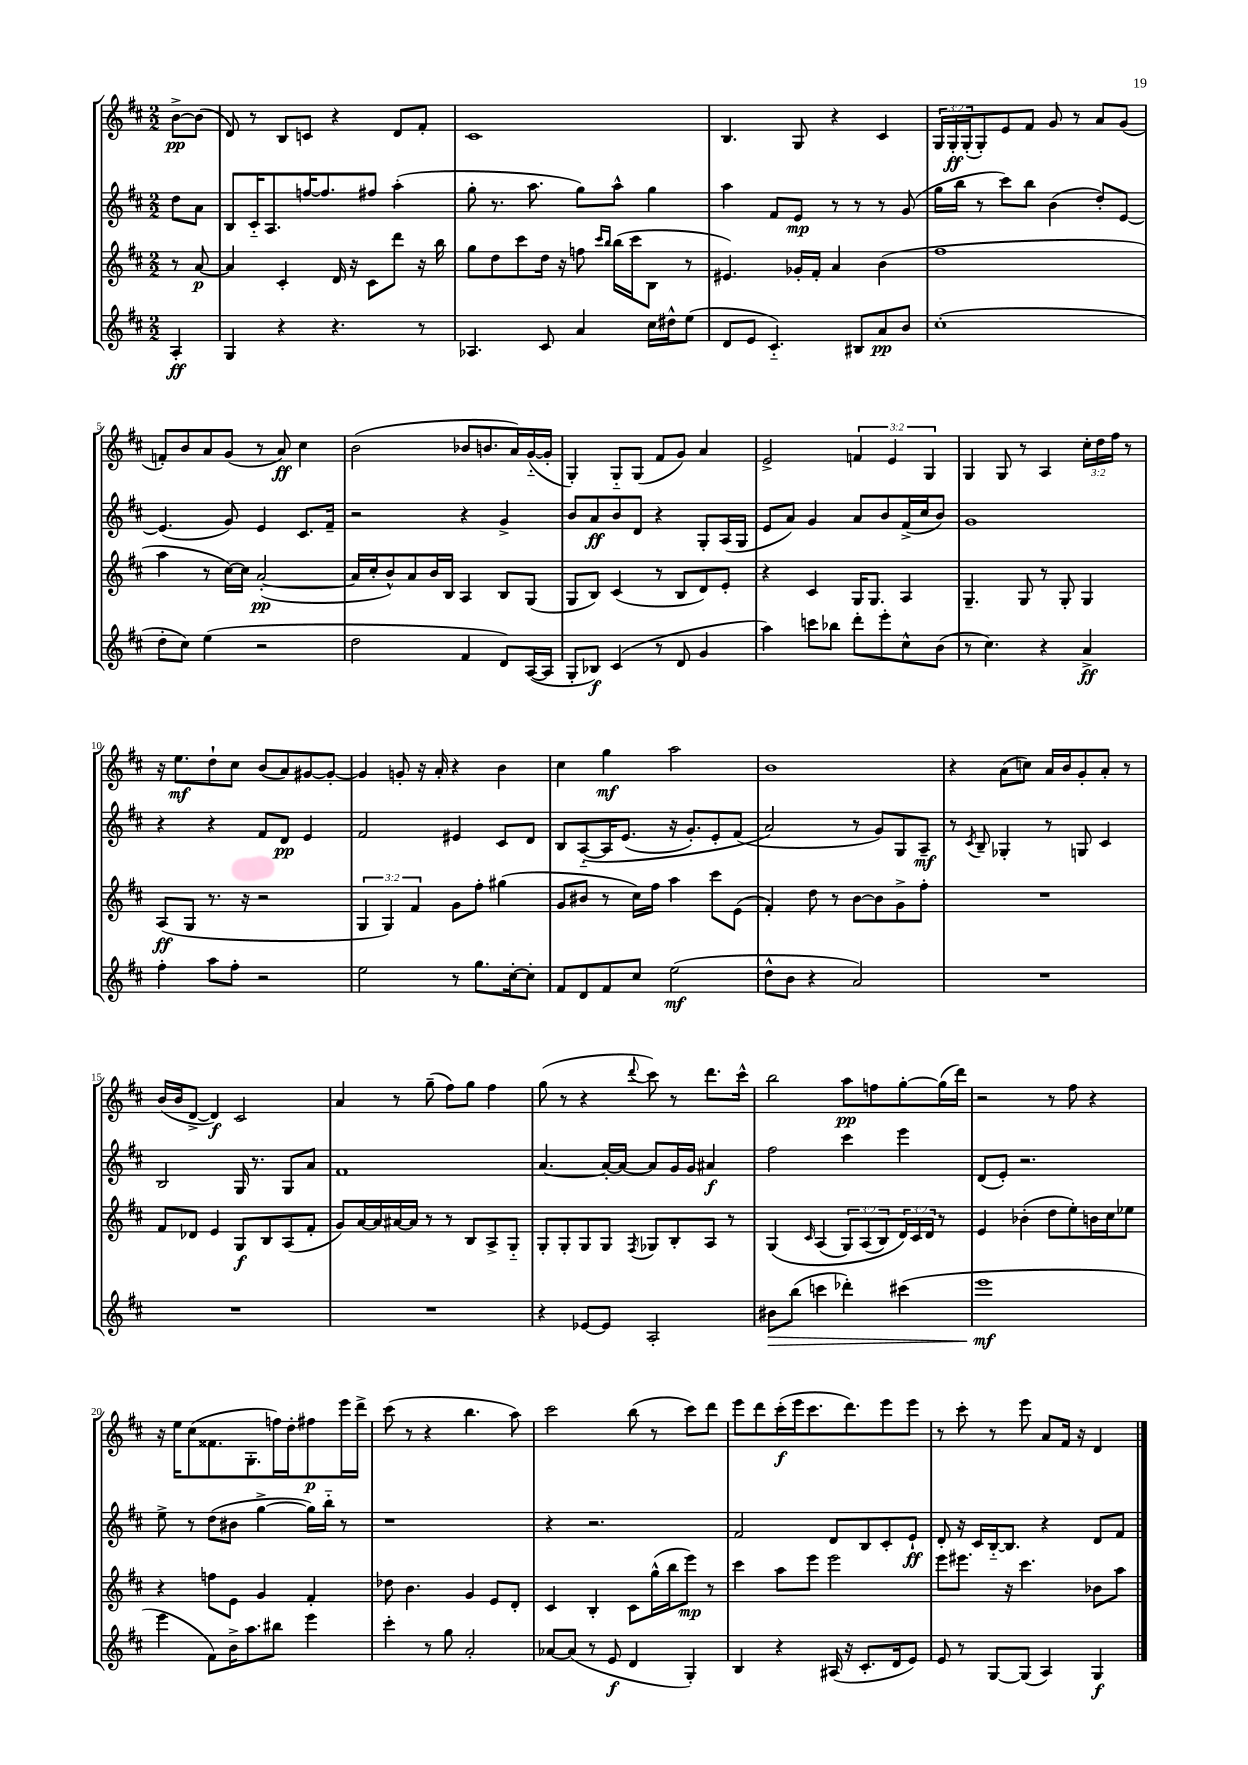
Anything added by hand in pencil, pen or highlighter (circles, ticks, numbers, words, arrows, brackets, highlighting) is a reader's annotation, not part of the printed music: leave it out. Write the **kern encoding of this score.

**kern	**kern	**kern	**kern
*staff4	*staff3	*staff2	*staff1
*clefG2	*clefG2	*clefG2	*clefG2
*k[f#c#]	*k[f#c#]	*k[f#c#]	*k[f#c#]
*M2/2	*M2/2	*M2/2	*M2/2
4A'	8r	8dd	[8b^
.	[8a	8a	(8b]
=	=	=	=
4G	4a]	8B	8d)
.	.	16c#'~	8r
.	.	8.A	.
4r	4c#'	.	8B
.	.	[16ff	8c
.	.	8.ff]	.
4.r	16d	.	4r
.	16r	.	.
.	8c#	8ff#	.
.	8ddd	(4aa'	8d
8r	16r	.	8f#'
.	16bb	.	.
=	=	=	=
4.A-	8gg	8gg'	1c#
.	8dd	8.r	.
.	8ccc#	.	.
.	.	8.aa	.
8c#	16dd	.	.
.	16r	.	.
4a	8ff	8gg)	.
.	16qqccc#	.	.
.	16qqbb	.	.
.	(16bb	8aa^^	.
.	16ccc#	.	.
16cc#	8B	4gg	.
16dd#^^	.	.	.
(8ee	8r	.	.
=	=	=	=
8d	4.e#)	4aa	4.B
8e	.	.	.
4.c#'~)	.	8f#	.
.	16g-'	8e	8G
.	16f#'	.	.
.	4a	8r	4r
8B#	.	8r	.
8a	(4b	8r	4c#
8b	.	(8g	.
=	=	=	=
(1cc#'	1ff#	16gg	24G
.	.	.	24G'
.	.	16bb	.
.	.	.	(24G'
.	.	8r	8G')
.	.	8ccc#)	8e
.	.	8bb	8f#
.	.	(4b	8g
.	.	.	8r
.	.	8dd')	8a
.	.	[8e	(8g
=	=	=	=
8dd'	4aa	(4.e]	8f')
8cc#)	.	.	8b
(4ee	8r	.	8a
.	[16cc#)	8g)	(8g
.	16cc#]	.	.
2r	([2a'	4e	8r
.	.	.	8a)
.	.	8.c#	4cc#
.	.	16f#~	.
=	=	=	=
2dd	16a]	2r	(2b
.	16cc#'	.	.
.	8b^^)	.	.
.	8a	.	.
.	16b	.	.
.	16B	.	.
4f#	4A	4r	8b-
.	.	.	8.b
8d)	8B	4g^	.
.	.	.	16a)
([16A	(8G	.	([16g'~
16A]	.	.	16g']
=	=	=	=
8G'	8G	8b	4G')
8B-)	8B)	8a	.
(4c#	(4c#	8b	8G'~
.	.	8d	(8G
8r	8r	4r	8f#
8d	8B	.	8g)
4g	8d)	8G'	4a
.	8e'	(16A	.
.	.	16G	.
=	=	=	=
4aa)	4r	8e	2e^
.	.	8a)	.
8ccc	4c#	4g	.
8bb-	.	.	.
8ddd'	16G	8a	6f
.	8.G	.	.
8eee'	.	8b	.
.	.	.	6e
8cc#^^	4A	(16f#^	.
.	.	16cc#	.
.	.	.	6G
(8b	.	8b)	.
=	=	=	=
8r	4.G~	1g	4G
4.cc#)	.	.	.
.	.	.	8G
.	8G	.	8r
4r	8r	.	4A
.	8G'	.	.
4a^	4G	.	24cc#'
.	.	.	24dd
.	.	.	24ff#
.	.	.	8r
=	=	=	=
4ff#'	(8A	4r	16r
.	.	.	8.ee
.	8G	.	.
8aa	8.r	4r	8dd`
8ff#'	.	.	8cc#
.	16r	.	.
2r	2r	8f#	(8b
.	.	8d	8a)
.	.	4e	[8g#
.	.	.	8g#'_
=	=	=	=
2ee	6G	2f#	4g#]
.	6G)	.	.
.	.	.	8g'
.	6f#	.	.
.	.	.	16r
.	.	.	16a'
8r	8g	4e#	4r
8.gg	8ff#'	.	.
.	(4gg#	8c#	4b
[16cc#'	.	.	.
8cc#']	.	8d	.
=	=	=	=
8f#	8g	8B	4cc#
8d	8b#	&([8A'~	.
8f#	8r	16A]	4gg
.	.	(8.e	.
8cc#	16cc#)	.	.
.	16ff#	.	.
(2ee	4aa	16r	2aa
.	.	8.g')	.
.	8ccc#	8e'	.
.	(8e	(8f#	.
=	=	=	=
8dd^^	4f#')	2a&)	1b
8b	.	.	.
4r	8dd	.	.
.	8r	.	.
2a)	[8b	8r	.
.	8b]	8g)	.
.	8g^	8G	.
.	8ff#'	8A~	.
=	=	=	=
1r	1r	8r	4r
.	.	8qc#	.
.	.	8B~	.
.	.	4G-'	(8a
.	.	.	8cc)
.	.	8r	16a
.	.	.	16b
.	.	8G	8g'
.	.	4c#	8a'
.	.	.	8r
=	=	=	=
1r	8f#	2B	(16b
.	.	.	16b
.	8d-	.	[8d^
.	4e	.	4d])
.	8G	16G	2c#
.	.	8.r	.
.	8B	.	.
.	(8A	8G	.
.	8f#'	8a	.
=	=	=	=
1r	8g)	1f#	4a
.	[16a	.	.
.	16a]	.	.
.	[16a#	.	8r
.	16a#]	.	.
.	8r	.	(8gg~
.	8r	.	8ff#)
.	8B	.	8gg
.	8A^	.	4ff#
.	8G'~	.	.
=	=	=	=
4r	8G'	[4.a	(8gg
.	8G'	.	8r
[8e-	8G	.	4r
8e-]	8G	16a'_	.
.	.	16a_	.
.	8qF#	.	8qqddd
2A'	8G-	8a]	8ccc#)
.	8B'	16g	8r
.	.	16g	.
.	8A	4a#	8.ddd
.	8r	.	.
.	.	.	16ccc#^^
=	=	=	=
8b#	&(4G	2ff#	2bb
(8bb	.	.	.
.	16qqc#	.	.
4ccc	(4A	.	.
4ddd-')	12G)	4ccc#	8aa
.	(12A	.	.
.	.	.	8ff
.	12B)	.	.
(4ccc#	24d&)	4eee	[8gg'
.	24c#	.	.
.	24d	.	.
.	8r	.	(16gg]
.	.	.	16ddd)
=	=	=	=
1eee	4e	(8d	2r
.	.	8e')	.
.	(4b-'	2.r	.
.	8dd	.	8r
.	8ee')	.	8ff#
.	16b	.	4r
.	16cc#	.	.
.	8ee-	.	.
=	=	=	=
4eee	4r	8ee^	16r
.	.	.	16ee
.	.	8r	(8cc#
8f#)	8ff	(8dd	8.f##
16b^	8e	8b#	.
8.aa	.	.	8.G'
.	4g	[4gg^	.
8bb#	.	.	16ff)
.	.	.	16dd'
4eee	4f#'	16gg])	8ff#
.	.	16bb'~	.
.	.	8r	16eee
.	.	.	16ddd^
=	=	=	=
4ccc#'	8dd-	1r	(8ccc#
.	4.b	.	8r
8r	.	.	4r
8gg	.	.	.
2a'	4g	.	4.bb
.	8e	.	.
.	8d'	.	8aa)
=	=	=	=
[8a-	4c#	4r	2ccc#
(8a-]	.	.	.
8r	4B'	2.r	.
8e	.	.	.
4d	8c#	.	(8bb
.	(16gg^^	.	8r
.	16bb	.	.
4G')	8eee)	.	8ccc#)
.	8r	.	8ddd
=	=	=	=
4B	4ccc#	2f#	8eee
.	.	.	8ddd
4r	8aa	.	(16ccc#'
.	.	.	16eee
.	8eee	.	8.ccc#
(16A#	2eee	8d	.
16r	.	.	8.ddd)
8.c#'	.	8B	.
.	.	8c#'	8eee
16d	.	.	.
8e)	.	8e`	8eee
=	=	=	=
8e	8eee	8d'	8r
8r	8.eee#	16r	8ccc#'
.	.	16c#	.
[8G	.	[16B'~	8r
.	16r	8.B]	.
(8G]	4.ccc#	.	8eee
4A)	.	4r	8a
.	.	.	16f#
.	.	.	16r
4G	8b-	8d	4d
.	8aa	8f#	.
==	==	==	==
*-	*-	*-	*-
